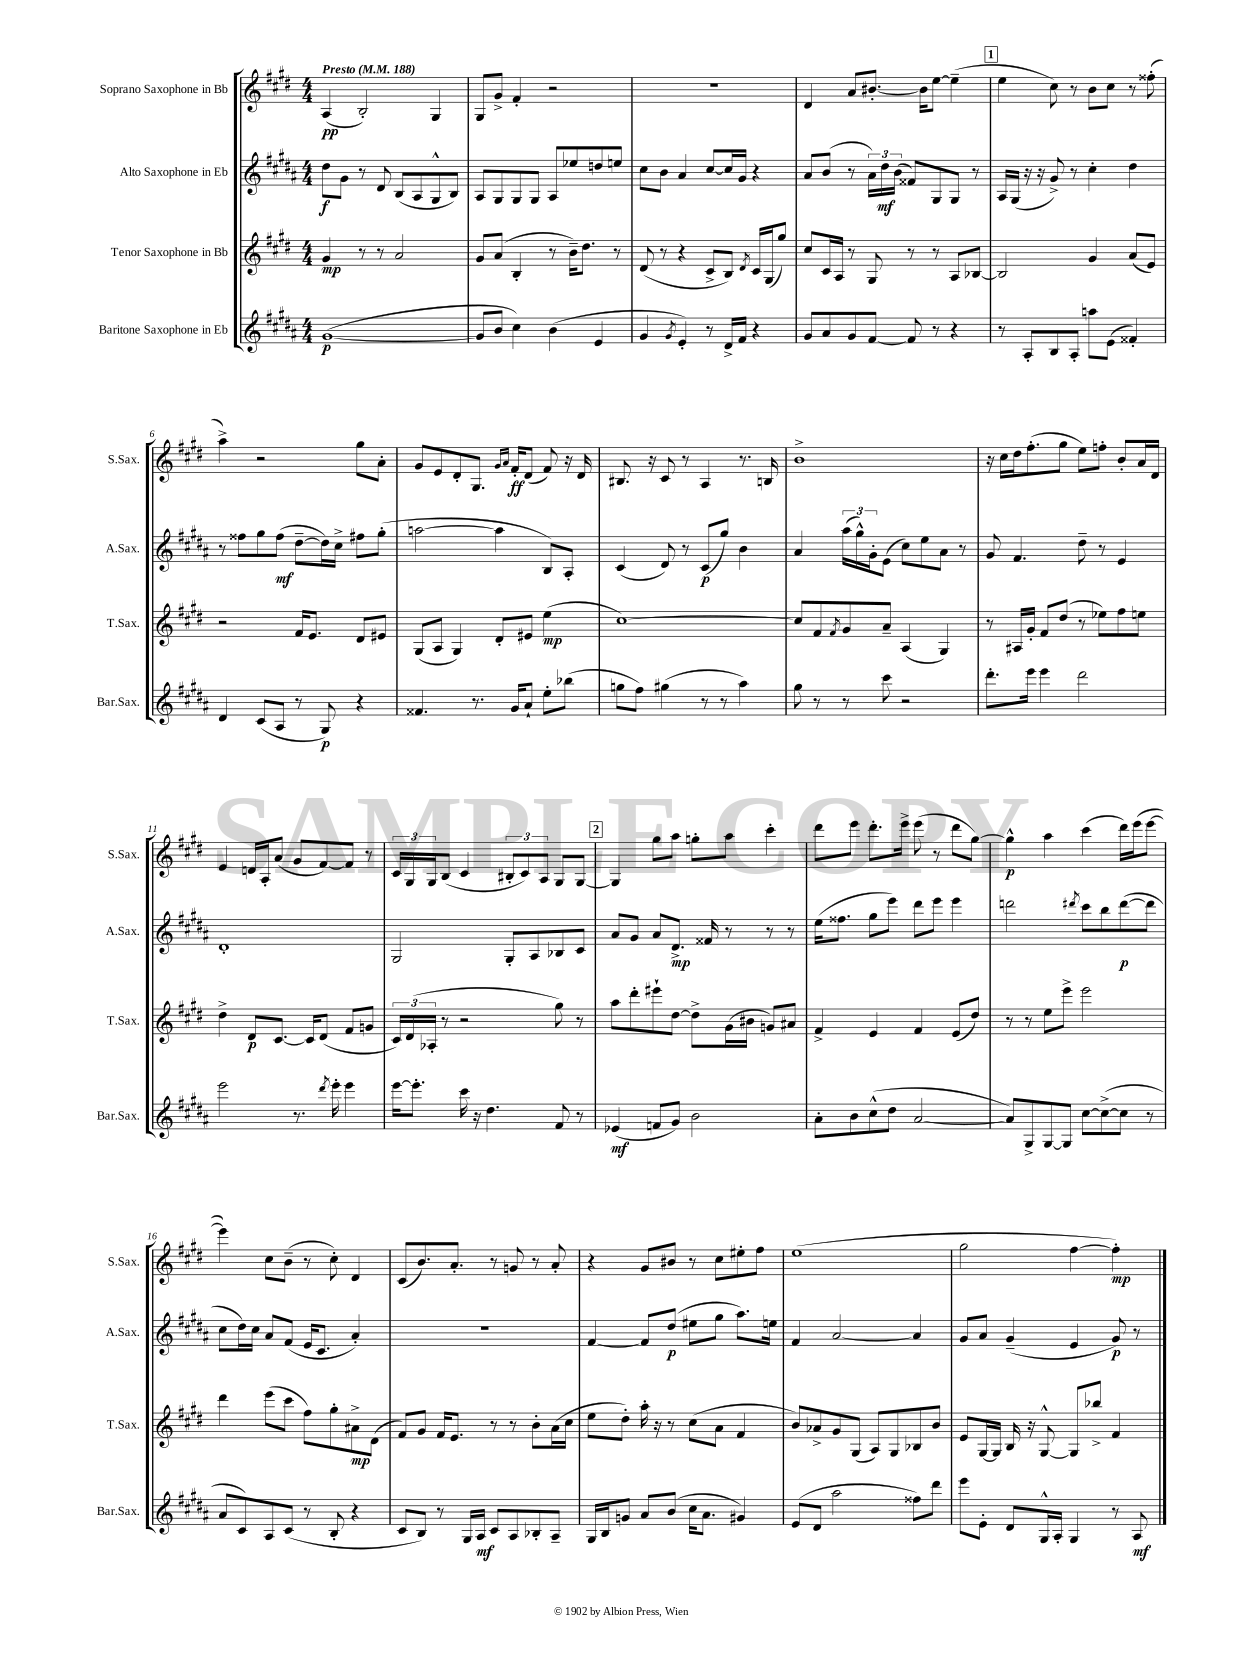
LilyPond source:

<<
\new StaffGroup <<
\new Staff = "s0" \with { instrumentName = "Soprano Saxophone in Bb" shortInstrumentName = "S.Sax." } {
    \clef treble \key e \major \numericTimeSignature \time 4/4 \tempo "Presto" 4 = 188
    a4\pp( b2-.) gis4 |
    gis8 gis'8-> fis'4-. r2 |
    r1 |
    dis'4 a'8 bis'8.~-. bis'16 e''8~ e''4--( |
    \mark \markup { \box "1" } e''4 cis''8) r8 b'8 cis''8 r8 fisis''8-.( |
    a''4->) r2 gis''8 a'8-. |
    gis'8 e'8 dis'8-. gis8. \grace { gis'16 a'16 } fis'16-.\ff dis'8( fis'8) r16 dis'16 |
    bis8. r16 cis'8 r8 a4 r8. b16 |
    b'1-> |
    r16 cis''16 dis''16 fis''8.-.( gis''8 e''8) f''8-. b'8-. a'16 dis'16 |
    e'4 d'16 a16-. a'8( gis'8 fis'8~) fis'8 r8 |
    \tuplet 3/2 { cis'16 gis16 gis16 } b8( cis'4 \tuplet 3/2 { bis8-. cis'8) a8 } gis8 gis8~ |
    \mark \markup { \box "2" } gis4 gis''8 a''8 g''8-. a''8 cis'''4-. |
    dis'''8 e'''8 dis'''8.-. e'''16-> e'''8( r8 dis'''8 gis''8~) |
    gis''4-^\p a''4 cis'''4( dis'''16) e'''16( e'''8~ |
    e'''4) cis''8 b'8--( r8 cis''8-.) dis'4 |
    cis'8( b'8.) a'8.-. r8 g'8 r8 a'8-. |
    r4 gis'8 bis'8 r8 cis''8 eis''8-. fis''8 |
    e''1( |
    gis''2 fis''4~ fis''4-.\mp) \bar "|." |
}
\new Staff = "s1" \with { instrumentName = "Alto Saxophone in Eb" shortInstrumentName = "A.Sax." } {
    \clef treble \key b \major \numericTimeSignature \time 4/4
    dis''8\f gis'8 r8 dis'8 b8( ais8 gis8-^ b8) |
    ais8 gis8 gis8 gis8 ais8 ees''8 d''8 e''8 |
    cis''8 b'8 ais'4 cis''8~ cis''16 gis'16 r4 |
    ais'8 b'8( r8 \tuplet 3/2 { ais'16) dis''16\mf b'16( } fisis'8) gis8 gis8 r8 |
    \mark \markup { \box "1" } ais16 gis16( r16 r16 gis'8->) r8 cis''4-. dis''4 |
    r8 fisis''8 gis''8 fisis''8\mf( dis''8~-- dis''16) cis''16-> fis''8 gis''8-.( |
    a''2~ a''4 b8) ais8-. |
    cis'4( dis'8) r8 cis'8\p( gis''8) b'4 |
    ais'4 \tuplet 3/2 { ais''16( gis''16-^) gis'16-. } e'8( cis''8) e''8 ais'8 r8 |
    gis'8 fis'4. dis''8-- r8 e'4 |
    dis'1-. |
    gis2 gis8-. ais8 bes8 cis'8 |
    \mark \markup { \box "2" } ais'8 gis'8 ais'8 dis'8.->\mp fisis'16 r8 r8 r8 |
    e''16( fisis''8. gis''8 e'''8) dis'''8 e'''8 e'''4 |
    d'''2 \acciaccatura { dis'''8 } cis'''8 b''8 dis'''8~\p( dis'''8 |
    cis''8 dis''16) cis''16 ais'8 fis'8( e'16 cis'8. ais'4-.) |
    R1 |
    fis'4~ fis'8 dis''8\p( eis''8 gis''8 ais''8.) e''16 |
    fis'4 ais'2~ ais'4 |
    gis'8 ais'8 gis'4--( e'4 gis'8\p) r8 \bar "|." |
}
\new Staff = "s2" \with { instrumentName = "Tenor Saxophone in Bb" shortInstrumentName = "T.Sax." } {
    \clef treble \key e \major \numericTimeSignature \time 4/4
    gis'4\mp r8 r8 a'2 |
    gis'8 a'8( b4-. r8 b'16--) dis''8. r8 |
    dis'8( r8 r4 cis'8-> b8) \acciaccatura { dis'8 } cis'16 gis16( gis''8) |
    cis''8 cis'16 a16 r8 gis8 r8 r8 a8 bes8~ |
    \mark \markup { \box "1" } bes2 gis'4 a'8( e'8) |
    r2 fis'16 e'8. dis'8 eis'8 |
    gis8( a8 gis4) dis'8-. eis'8 e''4\mp( |
    cis''1~) |
    cis''8 fis'8 \acciaccatura { fis'8 } gis'8 a'8-- a4( gis4) |
    r8 ais16 gis'16-. fis'8 dis''8( r8 ees''8) fis''8 e''8 |
    dis''4-> dis'8\p cis'8.~ cis'16 dis'8( fis'8 g'8 |
    \tuplet 3/2 { cis'16) dis'16( aes16-. } r8 r2 gis''8) r8 |
    \mark \markup { \box "2" } a''8 dis'''8-. eis'''8-! dis''8~ dis''8-> gis'16( bis'16 g'8) ais'8 |
    fis'4-> e'4 fis'4 e'8( dis''8) |
    r8 r8 e''8 e'''8-> e'''2 |
    dis'''4 e'''8( cis'''8 fis''8) gis''8-. ais'8->\mp dis'8( |
    fis'8) gis'8 fis'16 e'8. r8 r8 b'8-. a'16( cis''16 |
    e''8 dis''8-.) a''16-. r16 r8 cis''8( a'8 fis'4 |
    b'8) aes'8-> gis'8 gis8( a8) gis8 bes8 b'8 |
    e'8 gis16~ gis16 b16 r16 gis8~-^ gis8 bes''8-> fis'4 \bar "|." |
}
\new Staff = "s3" \with { instrumentName = "Baritone Saxophone in Eb" shortInstrumentName = "Bar.Sax." } {
    \clef treble \key b \major \numericTimeSignature \time 4/4
    gis'1~\p( |
    gis'8 b'8 cis''4) b'4( e'4 |
    gis'4 \acciaccatura { gis'8 } e'4-.) r8 dis'16-> fis'16 r4 |
    gis'8 ais'8 gis'8 fis'8~ fis'8 r8 r4 |
    \mark \markup { \box "1" } r8 ais8-. b8 ais8-. a''8 e'8( fisis'4-.) |
    dis'4 cis'8( ais8 r8 gis8\p) r4 |
    fisis'4. r8. gis'16 ais'8-! e''8-. bes''8( |
    g''8 fis''8) gis''4( r8 r8 ais''4) |
    gis''8 r8 r8 cis'''8 r2 |
    dis'''8.-. e'''16 e'''4 dis'''2 |
    e'''2 r8. \acciaccatura { dis'''8 } e'''16-. e'''4 |
    e'''16~ e'''8.-. cis'''16 r16 dis''4. fis'8 r8 |
    \mark \markup { \box "2" } ees'4\mf( f'8 gis'8) b'2 |
    ais'8-. b'8 cis''8-^( dis''8 ais'2~ |
    ais'8) gis8-> gis8~ gis8 cis''8~ cis''8~->( cis''8 r8 |
    ais'8 cis'8) ais8 cis'8( r8 b8-. r4 |
    cis'8 b8) r8 gis16 ais16\mf cis'8 ais8 bes8-. ais8-- |
    gis16 b16 g'8 ais'8 b'8( cis''16 ais'8. gis'4) |
    e'8( dis'8 ais''2 fisis''8) dis'''8 |
    e'''8 e'8-. dis'8 gis16-^ ais16-. gis4 r8 ais8\mf \bar "|." |
}
>>
>>
